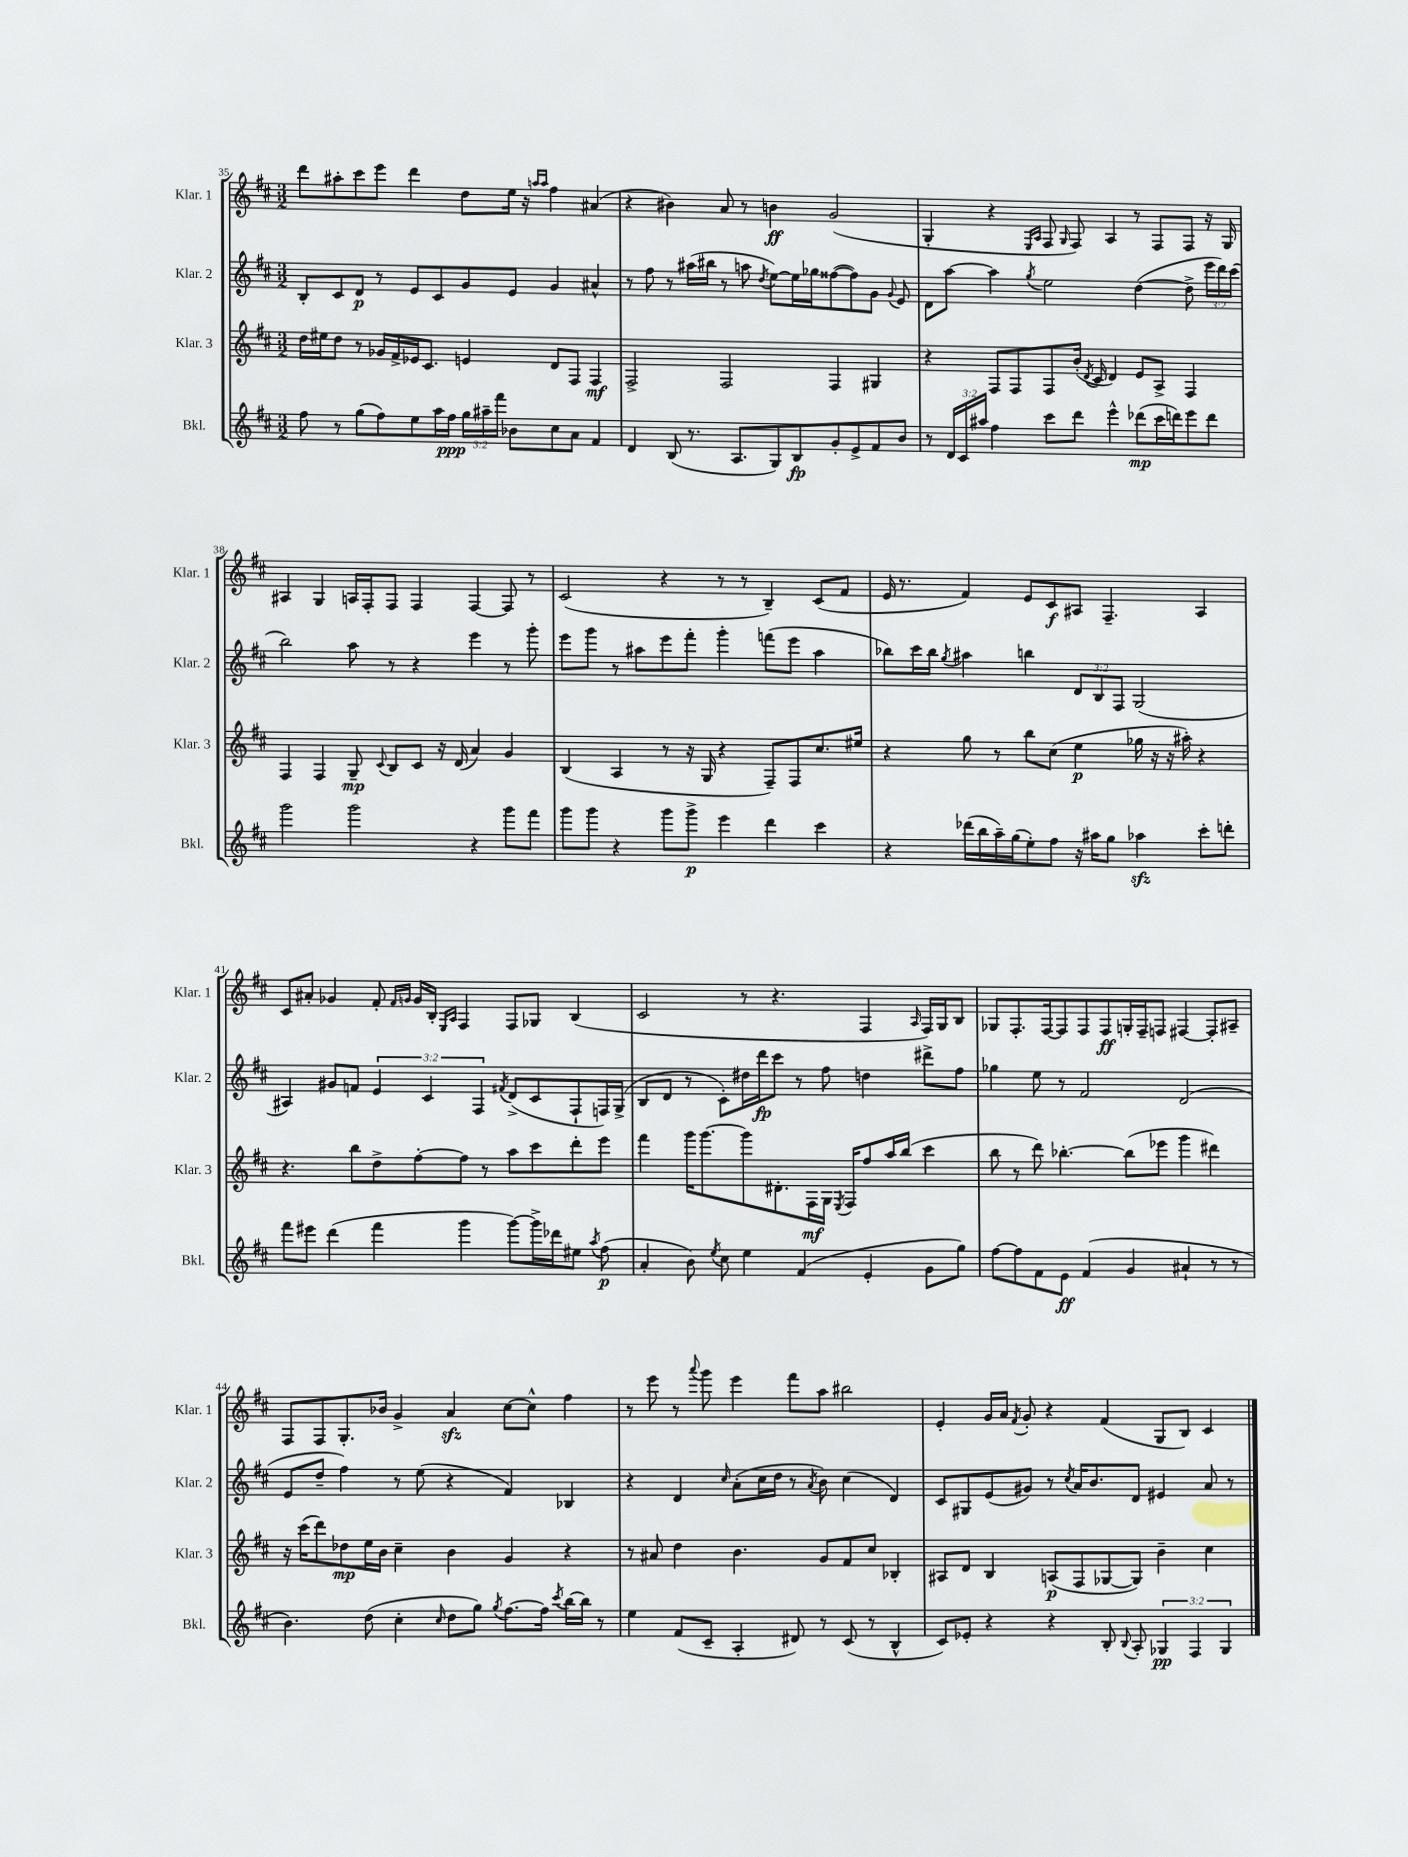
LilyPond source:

<<
\new StaffGroup <<
\new Staff = "s0" \with { instrumentName = "Klar. 1" shortInstrumentName = "Klar. 1" } {
    \clef treble \key d \major \numericTimeSignature \time 3/2
    \autoBeamOff d'''8[ ais''8-. cis'''8 e'''8] d'''4 d''8[ e''16] r16 \grace { a''16[ a''16] } fis''4 ais'4( |
    r4 bis'4) a'8 r8 b'4\ff g'2( |
    g4-. r4 \grace { e16[ a16] } fis8 \grace { g16 } fis8) a4 r8 fis8[ fis8] r16 g16 |
    ais4 g4 a16[ fis16-. fis8] fis4 fis4~ fis8 r8 |
    cis'2( r4 r8 r8 b4--) cis'8[( fis'8] |
    e'16 r8. fis'4) e'8[ cis'8\f ais8] fis4.-- ais4 |
    cis'8[ ais'8]-. ges'4 fis'8-. \grace { fis'16[ g'16] } g'16[ b16]-. \grace { e16[ a16] } fis4 fis8[ ges8] b4( |
    cis'2 r8 r4. fis4 \grace { a16 } fis16[) g16 b8] |
    ges8[ fis8.-. fis16~ fis8 fis8 fis8\ff g16-. fis16-- f8] fis4~ fis8[-. ais8]-- |
    fis8[ fis8 g8.-. bes'16] g'4-> a'4\sfz cis''8[~ cis''8]-^ fis''4 |
    r8 e'''8 r8 \appoggiatura { a'''8 } g'''8 e'''4 fis'''8[ a''8] bis''2 |
    e'4-. g'16[ a'16] \acciaccatura { fis'8 } g'8-. r4 fis'4( g8[ b8]) cis'4 \bar "|." |
}
\new Staff = "s1" \with { instrumentName = "Klar. 2" shortInstrumentName = "Klar. 2" } {
    \clef treble \key d \major \numericTimeSignature \time 3/2 \override Staff.TupletNumber.text = #tuplet-number::calc-fraction-text
    \autoBeamOff b8[-. cis'8 d'8]\p r8 e'8[ cis'8 g'8 e'8] g'4 ais'4-^ |
    r8 fis''8 r8 ais''16[( bis''16] r8 a''8 \acciaccatura { d''8 } e''8[~) e''16 ges''16 fisis''8~( fisis''8) g'8] \appoggiatura { g'8 } e'8 |
    d'8[ a''8]~ a''4 \acciaccatura { g''8 } e''2 d''4~( d''8-> \tuplet 3/2 { e'''16[ d'''16) cis'''16]( } |
    b''2) a''8 r8 r4 e'''4 r8 g'''8-. |
    e'''8[ g'''8] r8 ais''8[ e'''8 fis'''8]-. g'''4-. f'''8[( e'''8] ais''4 |
    bes''8[) cis'''16 bes''16] \acciaccatura { g''8 } ais''4 b''4 \tuplet 3/2 { d'8[ b8 fis8] } g2( |
    ais4) gis'8[ f'8] \tuplet 3/2 { e'4 cis'4 fis4 } \acciaccatura { fis'8 } d'8[->( cis'8 fis8-! f16) g16]->( |
    b8[ d'8] r8 cis'8[-.) dis''16 d'''16\fp cis'''8] r8 fis''8 d''4 dis'''8[-> fis''8] |
    ges''4 e''8 r8 fis'2 d'2( |
    e'8[ d''8]-- fis''4) r8 e''8( r4 fis'4) bes4 |
    r4 d'4 \grace { cis''16 } a'8[-.( cis''16 d''16] r8 \acciaccatura { a'8 } b'8) cis''4( d'4) |
    cis'8[ gis8 e'8( gis'8]) r8 \acciaccatura { cis''8 } a'16[ b'8. d'8] eis'4 a'8 r8 \bar "|." |
}
\new Staff = "s2" \with { instrumentName = "Klar. 3" shortInstrumentName = "Klar. 3" } {
    \clef treble \key d \major \numericTimeSignature \time 3/2
    \autoBeamOff d''16[ eis''16 d''8] r8 ges'16[ fis'16-> ees'16 cis'8.] e'4 d'8[ fis8] fis4\mf |
    fis2-> fis2 fis4 gis4 |
    r4 fis8[ fis8 fis8 b'16]-.( \acciaccatura { d'8 } cis'16 d'4) e'8[ a8]-> fis4 |
    fis4 fis4 g8--\mp \appoggiatura { cis'8 } b8[ cis'8] r16 d'16( a'4) g'4 |
    b4( a4 r8 r16 g16 r4 fis8[--) fis8 cis''8. eis''16] |
    r4 g''8 r8 b''8[ cis''8]( e''4\p ges''16 r16 r16 ais''16-.) r4 |
    r4. b''8[ d''8-> fis''8~-. fis''8] r8 a''8[ cis'''8 d'''8-. e'''8] |
    fis'''4 g'''16[ g'''8.~ g'''8 dis'8.-. fis16\mf g16] \acciaccatura { e8 } fis16[ fis''8 a''16 b''16]( cis'''4 |
    b''8 r8 d'''8) bes''4.~-. bes''8[( ees'''8] g'''4 dis'''4) |
    r16 cis'''16[( d'''8) des''8\mp e''16 b'16] cis''4-- b'4 g'4 r4 |
    r8 ais'8 d''4 b'4. g'8[ fis'8 cis''8] bes4-. |
    ais8[ d'8] b4 a8[\p( fis8 ges8~ ges8]) b'4-- cis''4 \bar "|." |
}
\new Staff = "s3" \with { instrumentName = "Bkl." shortInstrumentName = "Bkl." } {
    \clef treble \key d \major \numericTimeSignature \time 3/2 \override Staff.TupletNumber.text = #tuplet-number::calc-fraction-text
    \autoBeamOff fis''8 r8 g''8[( fis''8) e''8 a''16 fis''16]\ppp \tuplet 3/2 { g''16[ ais''16-- fis'''16] } bes'8[ cis''8 a'8] fis'4 |
    d'4 b8( r8. a8.[ g8) b8\fp g'8-. e'8-> fis'8 b'8] |
    r8 \tuplet 3/2 { d'16[ cis'16 ais''16] } fis''4 cis'''8[ d'''8] e'''4-^ des'''8[\mp( cis'''16 d'''16) e'''8 d'''8] |
    g'''2 g'''2 r4 g'''8[ fis'''8] |
    g'''8[ g'''8] r4 g'''8[ g'''8]->\p e'''4 d'''4 cis'''4 |
    r4 des'''16[( b''16 a''16--) g''16( e''8-.) fis''8] r16 ais''16[ g''8] aes''4\sfz cis'''8[-. d'''8]-. |
    fis'''8[ eis'''8] d'''4( fis'''4 g'''4 g'''8[~) g'''16-> des'''16 eis''8] \acciaccatura { a''8 } fis''8\p( |
    a'4-. b'8) \acciaccatura { e''8 } cis''8 e''4 fis'4( e'4-. g'8[ g''8]) |
    fis''8[~ fis''8 fis'8 e'8]\ff fis'4( g'4 ais'4-! r8 r8 |
    b'4.) d''8( cis''4-. \grace { cis''16 } d''8[ g''8]) \acciaccatura { g''8 } fis''8.[~ fis''16] \acciaccatura { cis'''8 } b''16[~ b''16] r8 |
    e''4 fis'8[( cis'8]-- a4-. dis'8) r8 cis'8( r8 b4-^ |
    cis'8[) ees'8]-. r4 r4 b8-. \appoggiatura { b8 } a8-. \tuplet 3/2 { ges4\pp fis4 ges4 } \bar "|." |
}
>>
>>
\layout { \context { \Score currentBarNumber = #35 } }
